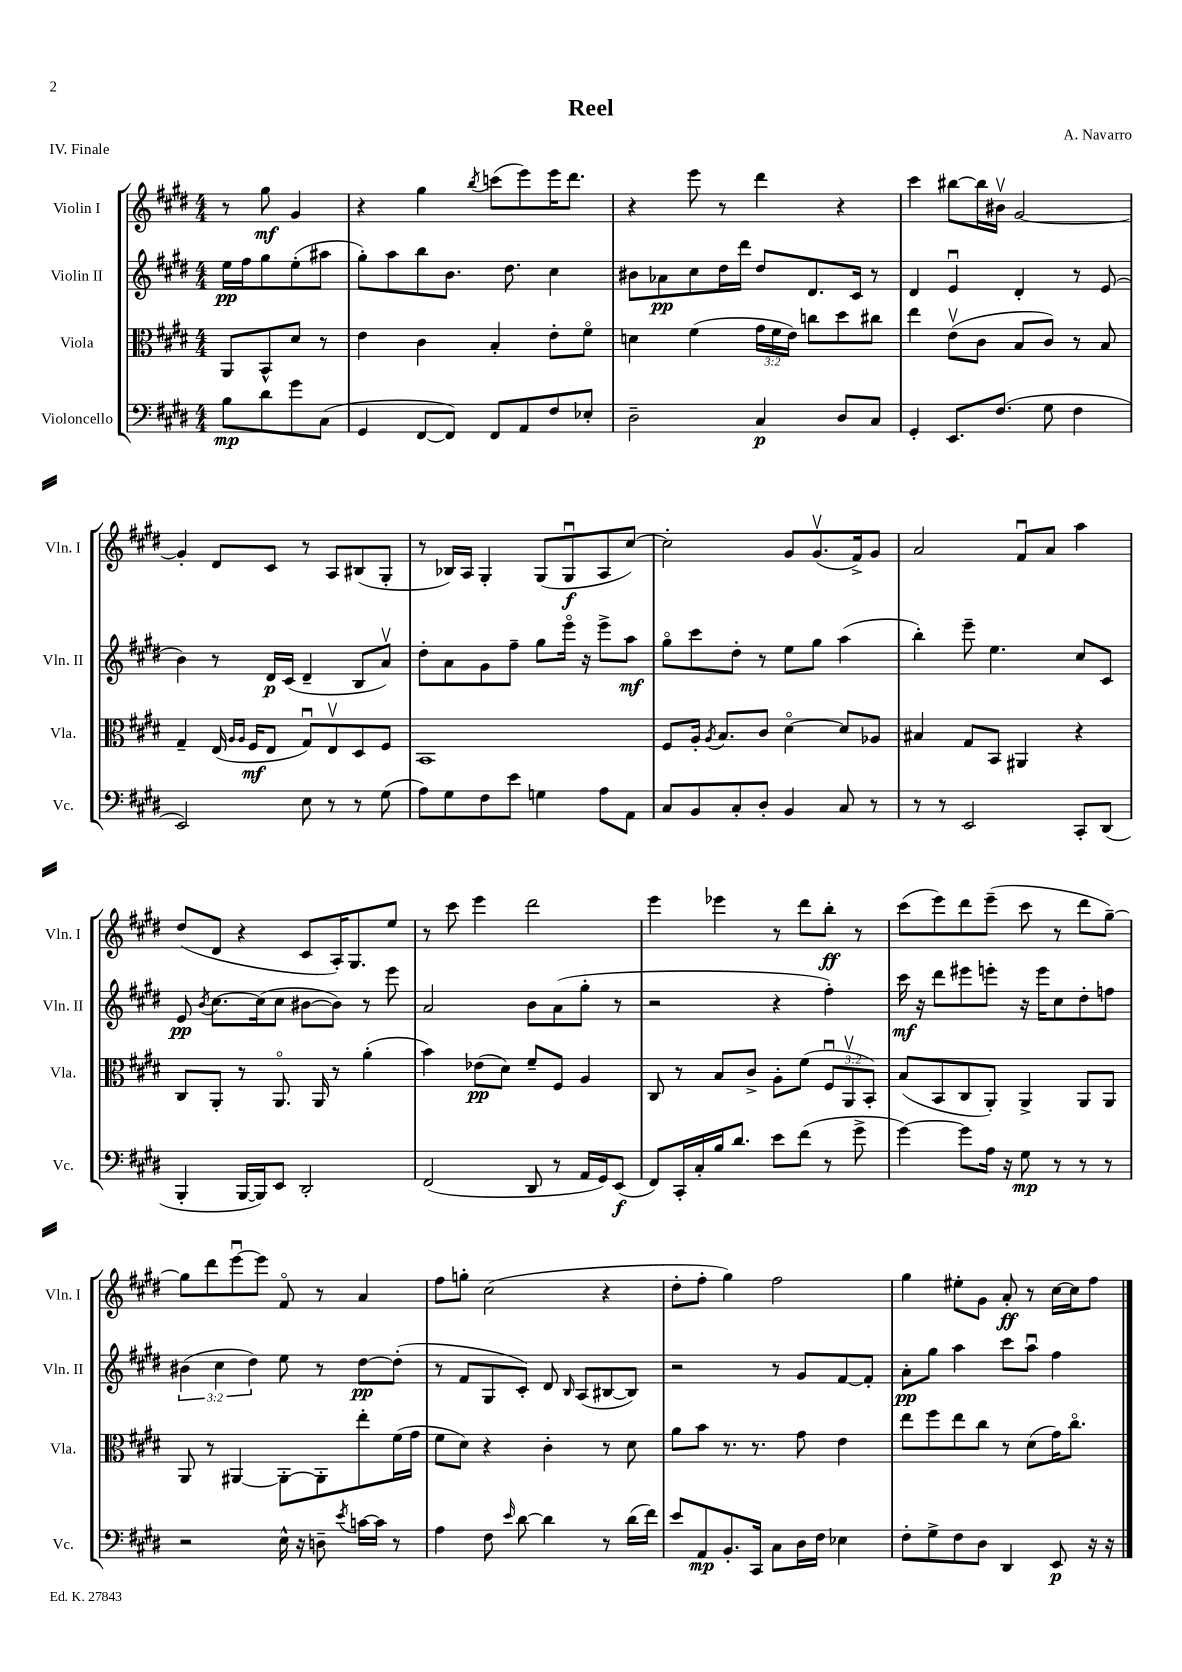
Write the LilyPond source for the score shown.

\header { title = "Reel" composer = "A. Navarro" piece = "IV. Finale" }
<<
\new StaffGroup <<
\new Staff = "s0" \with { instrumentName = "Violin I" shortInstrumentName = "Vln. I" } {
    \clef treble \key e \major \numericTimeSignature \time 4/4 \partial 2
    \autoBeamOff r8 gis''8\mf gis'4 |
    r4 gis''4 \acciaccatura { b''8 } c'''8[( e'''8) e'''16 dis'''8.] |
    r4 e'''8 r8 dis'''4 r4 |
    cis'''4 bis''8[~ bis''16 bis'16]\upbow gis'2~ |
    gis'4-. dis'8[ cis'8] r8 a8[ bis8( gis8]-. |
    r8 bes16[) a16] gis4-. gis8[( gis8\downbow\f a8 cis''8]~) |
    cis''2-. gis'8[ gis'8.\upbow( fis'16->) gis'8] |
    a'2 fis'8[\downbow a'8] a''4 |
    dis''8[( dis'8] r4 cis'8[ a16-.) gis8. e''8] |
    r8 cis'''8 e'''4 dis'''2 |
    e'''4 ees'''4 r8 dis'''8[ b''8]-.\ff r8 |
    cis'''8[( e'''8) dis'''8 e'''8]--( cis'''8 r8 dis'''8[ gis''8]~--) |
    gis''8[ dis'''8 e'''8~\downbow e'''8] fis'8\flageolet r8 a'4 |
    fis''8[ g''8]-. cis''2( r4 |
    dis''8[-. fis''8]-. gis''4) fis''2 |
    gis''4 eis''8[-. gis'8] a'8-.\ff r8 cis''16[~ cis''16 fis''8] \bar "|." |
}
\new Staff = "s1" \with { instrumentName = "Violin II" shortInstrumentName = "Vln. II" } {
    \clef treble \key e \major \numericTimeSignature \time 4/4 \override Staff.TupletNumber.text = #tuplet-number::calc-fraction-text \partial 2
    \autoBeamOff e''16[\pp fis''16 gis''8 e''8-.( ais''8] |
    gis''8[-.) a''8 b''8 b'8.] dis''8. cis''4 |
    bis'8[ aes'8\pp cis''8 dis''16 dis'''16] dis''8[ dis'8. cis'16] r8 |
    dis'4 e'4\downbow dis'4-. r8 e'8( |
    b'4) r8 dis'16[\p cis'16]( dis'4-- b8[ a'8]\upbow) |
    dis''8[-. a'8 gis'8 fis''8]-- gis''8[ e'''16]\flageolet r16 e'''8[-> a''8]\mf |
    gis''8[\flageolet cis'''8 dis''8]-. r8 e''8[ gis''8] a''4( |
    b''4-.) e'''8-- e''4. cis''8[ cis'8] |
    e'8\pp \acciaccatura { b'8 } cis''8.[~ cis''16( cis''8] bis'8[~ bis'8]) r8 e'''8 |
    a'2 b'8[ a'8( gis''8]-. r8 |
    r2 r4 fis''4-.) |
    cis'''16\mf r16 dis'''8[ eis'''8 e'''8]-. r16 e'''16[ cis''8 dis''8-. f''8] |
    \tuplet 3/2 { bis'4( cis''4 dis''4) } e''8 r8 dis''8[~\pp dis''8]-.( |
    r8 fis'8[ gis8 cis'8]-.) dis'8 \grace { b16 } a8[( bis8~ bis8]) |
    r2 r8 gis'8[ fis'8~ fis'8]-. |
    a'8[-.\pp gis''8] a''4 cis'''8[ a''8]\downbow fis''4 \bar "|." |
}
\new Staff = "s2" \with { instrumentName = "Viola" shortInstrumentName = "Vla." } {
    \clef alto \key e \major \numericTimeSignature \time 4/4 \override Staff.TupletNumber.text = #tuplet-number::calc-fraction-text \partial 2
    \autoBeamOff a,8[ b,8-^ dis'8] r8 |
    e'4 cis'4 b4-. e'8[-. fis'8]\flageolet |
    d'4 fis'4( \tuplet 3/2 { gis'16[ fis'16 e'16]) } c''8[ dis''8 cis''8] |
    e''4 e'8[\upbow( cis'8] b8[ cis'8]) r8 b8 |
    gis4-- e16( \grace { a16[ a16] } fis16[\mf e8] gis8[\downbow) e8\upbow dis8 fis8] |
    b,1 |
    fis8[ a16]-. \acciaccatura { a8 } b8.[ cis'8] dis'4~\flageolet dis'8[ aes8] |
    bis4 gis8[ b,8] ais,4 r4 |
    cis8[ a,8]-. r8 a,8.\flageolet a,16 r8 a'4-.( |
    b'4) ees'8[\pp( dis'8]) fis'8[-- fis8] a4 |
    cis8 r8 b8[ cis'8]-> a8[-. fis'8]( \tuplet 3/2 { fis8[\downbow a,8\upbow b,8]-.) } |
    b8[( b,8 cis8 a,8]-.) a,4-> a,8[ a,8] |
    a,8 r8 ais,4~ ais,8[~-. ais,8-. e''8-. fis'16( gis'16] |
    fis'8[ dis'8]) r4 cis'4-. r8 dis'8 |
    a'8[ b'8] r8. r8. gis'8 e'4 |
    e''8[ fis''8 e''8 cis''8] r8 dis'8[( gis'16) cis''8.]\flageolet \bar "|." |
}
\new Staff = "s3" \with { instrumentName = "Violoncello" shortInstrumentName = "Vc." } {
    \clef bass \key e \major \numericTimeSignature \time 4/4 \partial 2
    \autoBeamOff b8[\mp dis'8 gis'8 cis8]( |
    gis,4 fis,8[~ fis,8]) fis,8[ a,8 fis8 ees8]-. |
    dis2-- cis4\p dis8[ cis8] |
    gis,4-. e,8.[ fis8.]( gis8 fis4 |
    e,2) e8 r8 r8 gis8( |
    a8[) gis8 fis8 e'8] g4 a8[ a,8] |
    cis8[ b,8 cis8-. dis8]-. b,4 cis8 r8 |
    r8 r8 e,2 cis,8[-. dis,8]( |
    b,,4-. b,,16[~ b,,16) e,8] dis,2-. |
    fis,2( dis,8 r8 a,16[ gis,16) e,8]\f( |
    fis,8[) cis,16-. cis16-. b16 dis'8.] e'8[ fis'8]( r8 gis'8-> |
    gis'4~) gis'8[ a16] r16 gis8\mp r8 r8 r8 |
    r2 e16-^ r16 d8-- \acciaccatura { e'8 } c'16[~ c'16] r8 |
    a4 fis8 \grace { e'16 } dis'8~ dis'4 r8 dis'16[( fis'16]) |
    e'8[ a,8\mp b,8.-. cis,16] cis8[ dis16 fis16] ees4 |
    fis8[-. gis8-> fis8 dis8] dis,4 e,8\p r16 r16 \bar "|." |
}
>>
>>
\layout { \context { \Score \remove "Bar_number_engraver" } }
